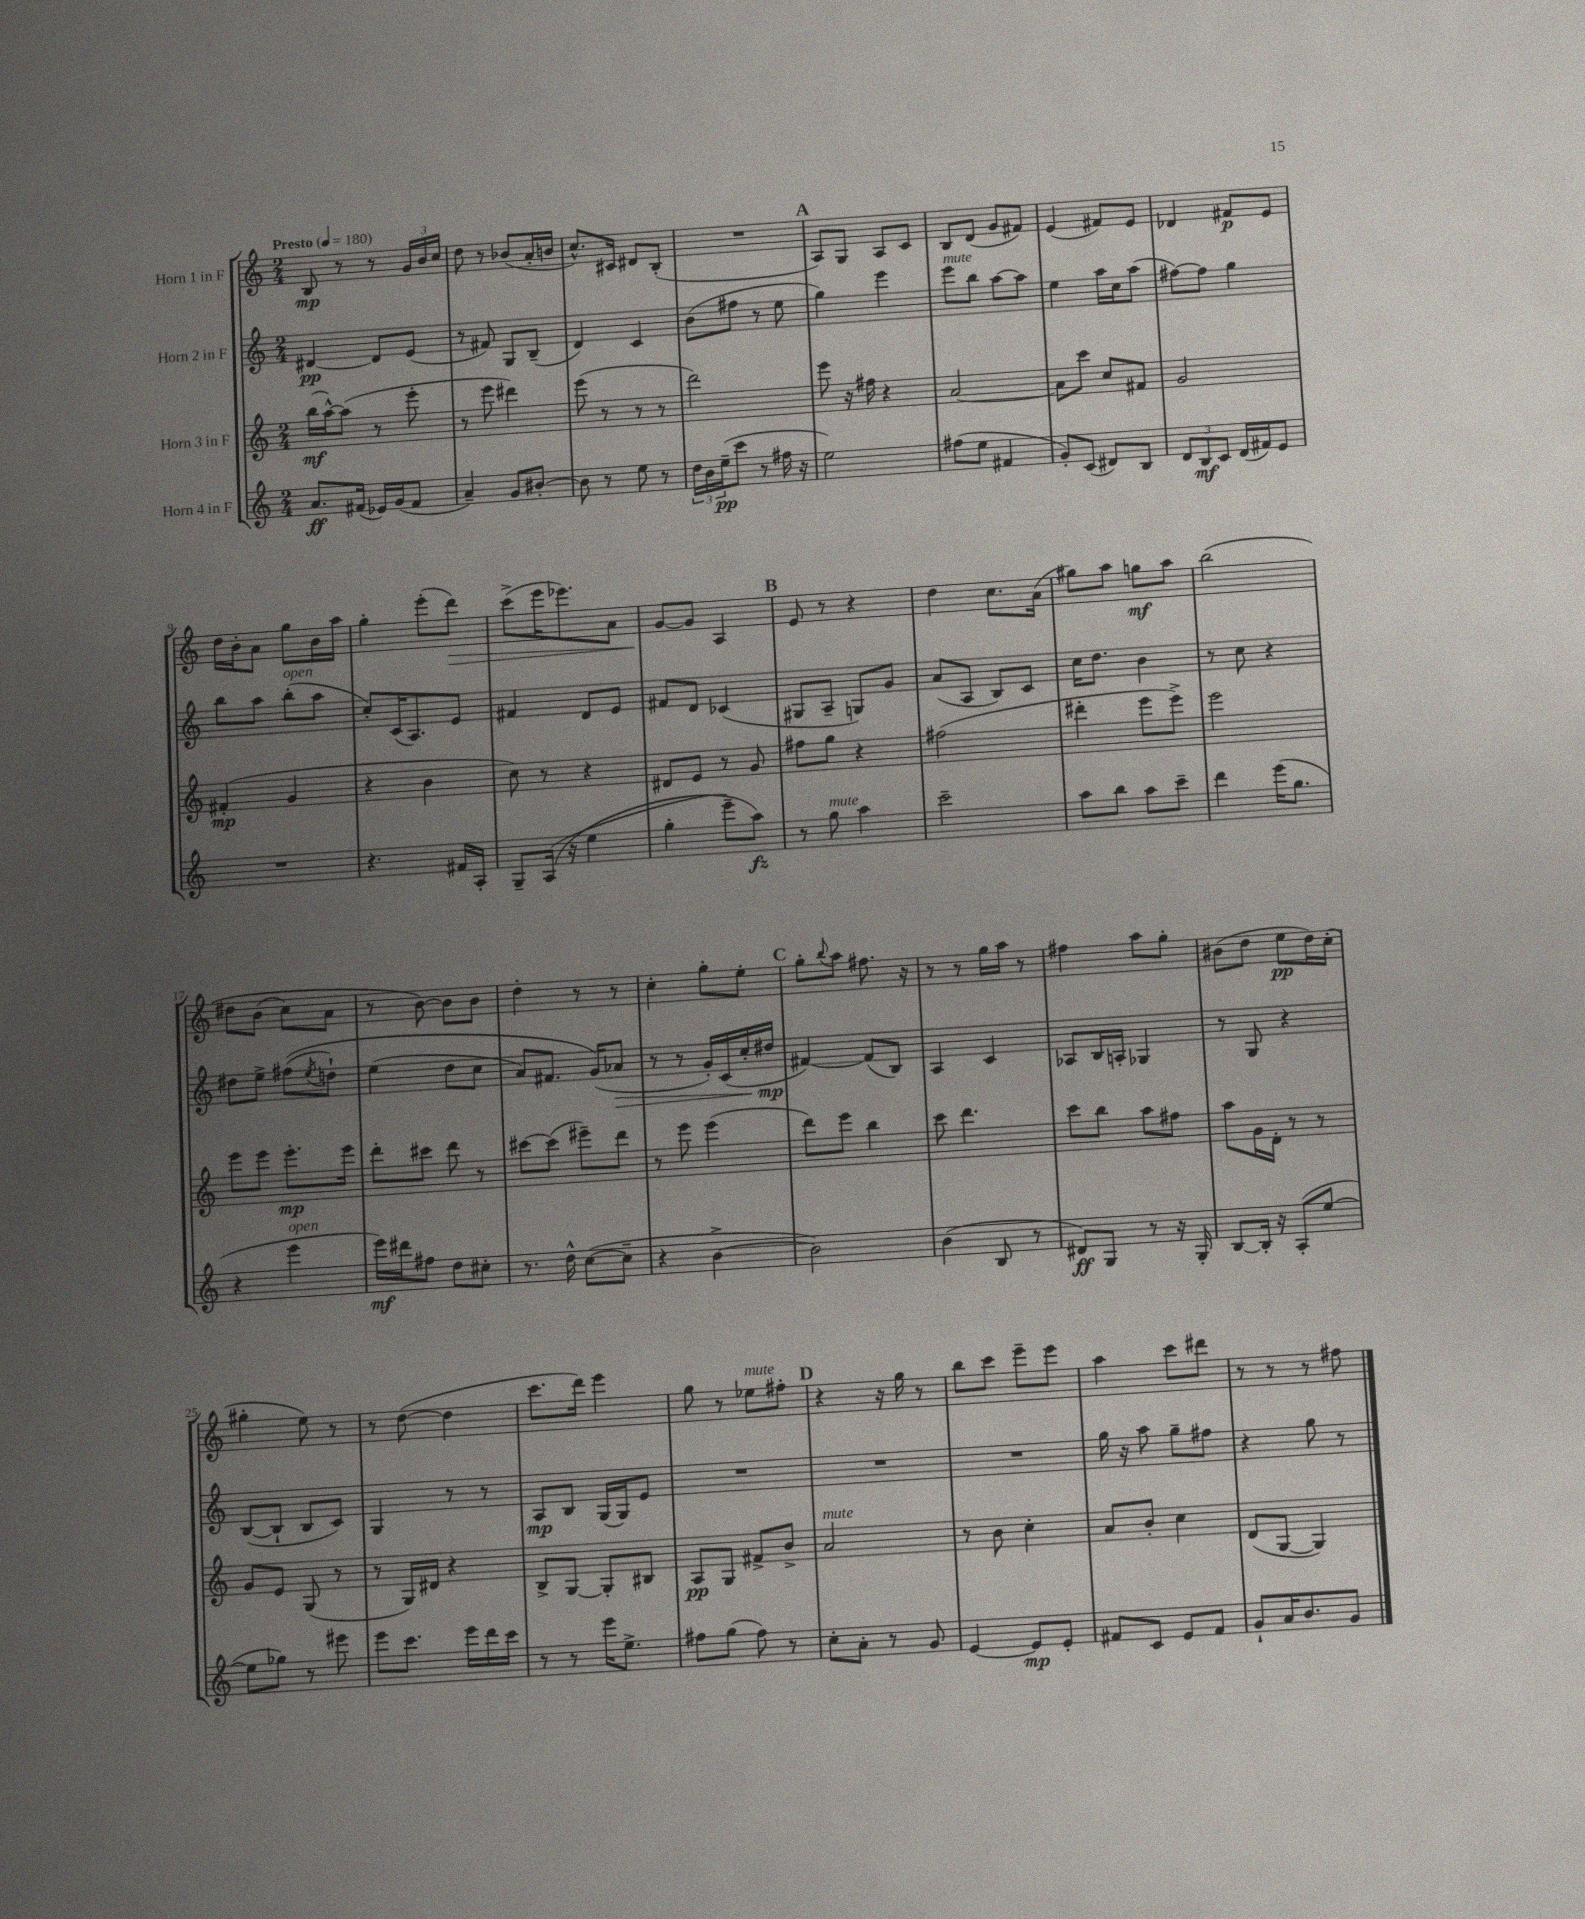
<<
\new StaffGroup <<
\new Staff = "s0" \with { instrumentName = "Horn 1 in F" } {
    \clef treble \key c \major \numericTimeSignature \time 2/4 \tempo "Presto" 4 = 180
    b8\mp r8 r8 \tuplet 3/2 { g'16 b'16 c''16 } |
    d''8 r8 bes'8( a'16-. b'16 |
    c''8.-^) cis'16 dis'8 b8-.( |
    R2 |
    \mark \markup { \bold "A" } a8) g8 a8 c'8 |
    b8 d'8( g'8 fis'8) |
    e'4( fis'8) e'8 |
    des'4 fis'8\p e'8 |
    d''16 b'16-. a'8 g''8 b'16 a''16 |
    g''4-. e'''8-.( d'''8\>) |
    c'''8->( e'''16 ees'''8.) a'8 |
    g'8~\! g'8 a4 |
    \mark \markup { \bold "B" } e'8 r8 r4 |
    d''4 c''8. a'16( |
    gis''8) a''8 g''8\mf a''8 |
    b''2\( |
    dis''8 b'8( c''8) a'8 |
    r8 b'8~\) b'8 b'8 |
    d''4-. r8 r8 |
    c''4-. g''8-. e''8-. |
    \mark \markup { \bold "C" } g''8-. \appoggiatura { b''8 } a''8 fis''8. r16 |
    r8 r8 g''16 a''16 r8 |
    fis''4 a''8 g''8-. |
    bis'8( d''8 e''8\pp d''16) c''16-.( |
    gis''4-. e''8) r8 |
    r8 d''8~( d''4 |
    c'''8. d'''16) e'''4 |
    g''8 r8 ees''8^\markup { \italic "mute" } fis''8-. |
    \mark \markup { \bold "D" } r4 r16 g''16 r8 |
    b''8 c'''8 e'''8-- e'''8 |
    a''4 c'''8 dis'''8 |
    r8 r8 r8 fis''8 \bar "|." |
}
\new Staff = "s1" \with { instrumentName = "Horn 2 in F" } {
    \clef treble \key c \major \numericTimeSignature \time 2/4
    dis'4~\pp dis'8 e'8( |
    r8 fis'8) g8 b8--( |
    d'4) c'4 |
    b'8( fis''8 r8 e''8 |
    \mark \markup { \bold "A" } g''4) e'''4 |
    e'''8^\markup { \italic "mute" } b''8 a''8~ a''8 |
    e''4 a''16 c''16 a''8( |
    fis''8~) fis''8 g''4 |
    b''8 a''8 b''8-.^\markup { \italic "open" }( a''8 |
    c''8-.) c'16( a8.) e'8 |
    fis'4 d'8 e'8 |
    fis'8 d'8 ces'4( |
    \mark \markup { \bold "B" } gis8 a8-- g8) g'8 |
    a'8( a8 b8) c'8 |
    c''16 d''8. b'4 |
    r8 c''8 r4 |
    dis''8 e''8-> fis''8(\( \acciaccatura { e''8 } d''8-!) |
    e''4( d''8 c''8 |
    a'8) fis'8. g'16(\) aes'8\> |
    r8 r8 g'16-.) c'16( c''16-. dis''16\mp\! |
    \mark \markup { \bold "C" } fis'4~) fis'8( b8) |
    a4 c'4 |
    aes8 b16 a16-. ges4 |
    r8 g8 r4 |
    b8~( b8-! b8 c'8) |
    g4 r8 r8 |
    a8\mp b8 g16( g16) e'8 |
    R2 |
    \mark \markup { \bold "D" } R2 |
    R2 |
    g''16 r16 a''8 g''8-- fis''8 |
    r4 g''8 r8 \bar "|." |
}
\new Staff = "s2" \with { instrumentName = "Horn 3 in F" } {
    \clef treble \key c \major \numericTimeSignature \time 2/4
    b''16\mf( a''16~-^) a''8( r8 e'''8-. |
    r8 e'''8 dis'''4) |
    e'''8( r8 r8 r8 |
    d'''2) |
    \mark \markup { \bold "A" } e'''8 r16 fis''16 r4 |
    a'2~ |
    a'8 c'''8 c''8 fis'8 |
    g'2 |
    fis'4-.\mp( g'4 |
    r4 b'4 |
    c''8) r8 r4 |
    dis'8 e'8 r8 g'8 |
    \mark \markup { \bold "B" } fis''8 g''8 r4 |
    fis''2( |
    dis'''4-. e'''8 e'''8->) |
    e'''2 |
    e'''8 e'''8 e'''8.-.\mp e'''16 |
    d'''8-. cis'''8 d'''8 r8 |
    cis'''8~ cis'''8( eis'''8--) d'''8 |
    r8 e'''8 e'''4( |
    \mark \markup { \bold "C" } d'''8) e'''8 b''4 |
    c'''8 d'''4. |
    c'''8 b''8 a''8 fis''8 |
    a''8 g'16 d'16-. r8 r8 |
    g'8 e'8 g8( r8 |
    r8 g16) dis'16 r4 |
    b8-> g8~ g8-. bis8 |
    a8\pp g8 fis'8-> b'8-> |
    \mark \markup { \bold "D" } a'2^\markup { \italic "mute" } |
    r8 b'8 c''4-. |
    a'8 b'8-. c''4 |
    d'8( g8~ g4) \bar "|." |
}
\new Staff = "s3" \with { instrumentName = "Horn 4 in F" } {
    \clef treble \key c \major \numericTimeSignature \time 2/4
    a'8.\ff fis'16( ees'16) g'16( fis'8 |
    a'4--) g'8 bis'8~-. |
    bis'8 r8 e''8 r8 |
    \tuplet 3/2 { d''16 b'16 e''16--\pp( } c'''8 r8 fis''16 r16 |
    \mark \markup { \bold "A" } e''2) |
    fis''8( e''8 fis'4 |
    g'8-.) c'8( dis'8) b8 |
    \tuplet 3/2 { d'8 b8\mf c'8 } d'16( fis'16) e'8 |
    R2 |
    r4. fis'16 a16-. |
    g8-- a16(\( r16 e''4 |
    g''4-. e'''8--) a''8\fz\) |
    \mark \markup { \bold "B" } r8 g''8^\markup { \italic "mute" } a''4 |
    c'''2-- |
    a''8 b''8 a''8 c'''8-- |
    d'''4 e'''16( g''8. |
    r4 e'''4^\markup { \italic "open" } |
    e'''16\mf) dis'''16 fis''8 d''8 cis''8-. |
    r8. d''16-^ c''8~( c''8-- |
    r4 b'4~-> |
    \mark \markup { \bold "C" } b'2) |
    b'4( b8 r8 |
    dis'8\ff) g8 r8 r16 g16-. |
    b8~ b16-. r16 a8-.( e''8~ |
    e''8 ges''8) r8 eis'''8 |
    e'''8 c'''8. e'''16 d'''16 c'''16 |
    r8 r8 e'''16 e''8.-> |
    fis''8 g''8( fis''8) r8 |
    \mark \markup { \bold "D" } c''8-. a'8-. r8 g'8 |
    e'4~ e'8\mp e'8-. |
    fis'8 c'8 e'8 fis'8 |
    g'8-! a'16 b'8. g'8 \bar "|." |
}
>>
>>
